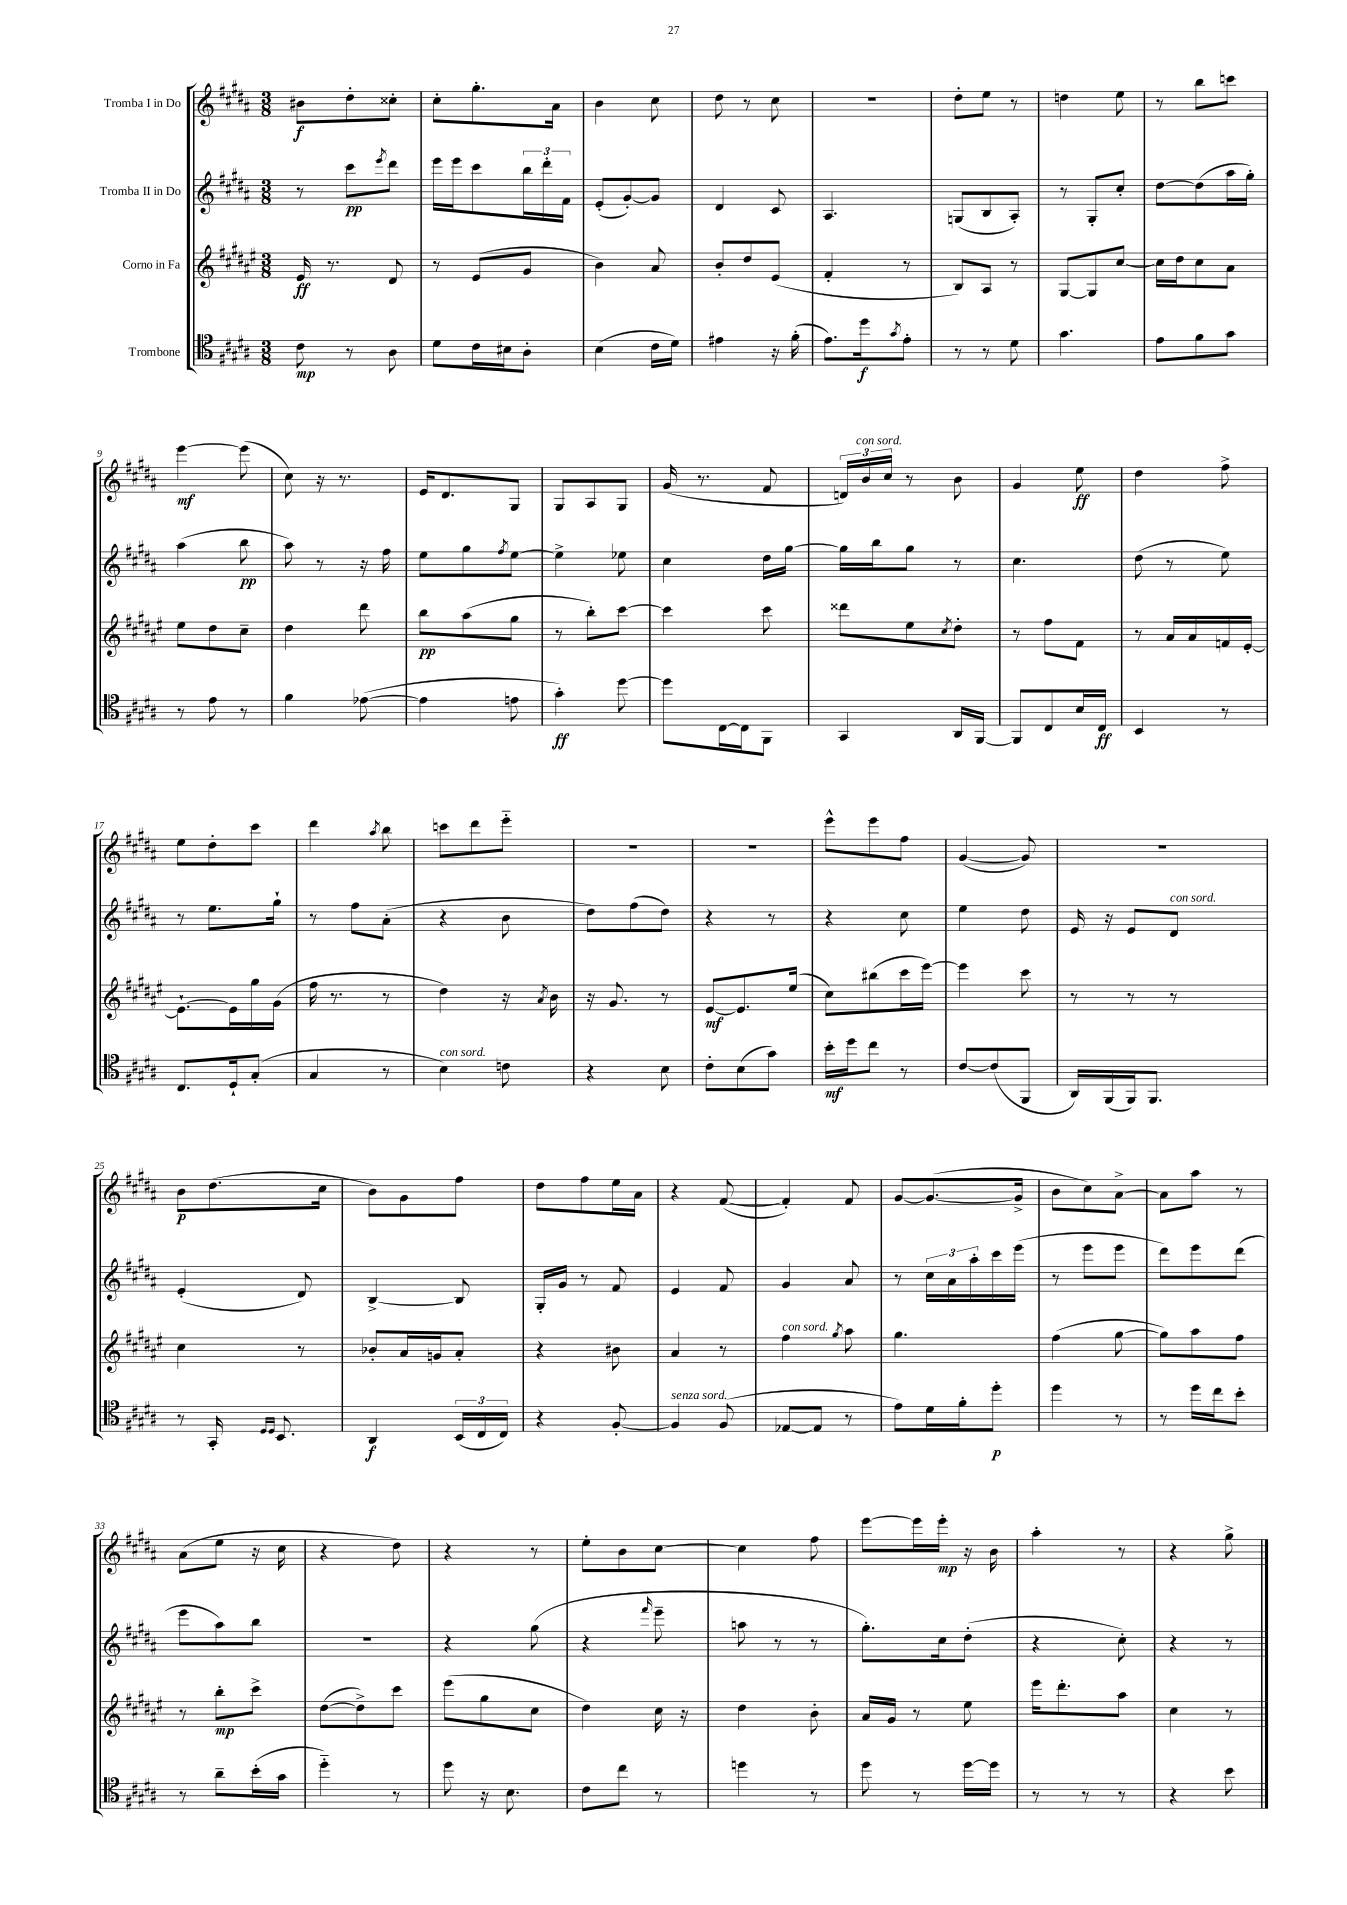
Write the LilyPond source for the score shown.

<<
\new StaffGroup <<
\new Staff = "s0" \with { instrumentName = "Tromba I in Do" } {
    \clef treble \key b \major \numericTimeSignature \time 3/8
    bis'8\f dis''8-. cisis''8-. |
    cis''8-. gis''8.-. ais'16 |
    b'4 cis''8 |
    dis''8 r8 cis''8 |
    R4. |
    dis''8-. e''8 r8 |
    d''4 e''8 |
    r8 b''8 c'''8 |
    e'''4~\mf e'''8( |
    cis''8) r16 r8. |
    e'16 dis'8. gis8 |
    gis8 ais8 gis8 |
    gis'16( r8. fis'8 |
    \tuplet 3/2 { d'16) b'16^\markup { \italic "con sord." } cis''16 } r8 b'8 |
    gis'4 e''8\ff |
    dis''4 fis''8-> |
    e''8 dis''8-. cis'''8 |
    dis'''4 \acciaccatura { ais''8 } b''8 |
    c'''8 dis'''8 e'''8-_ |
    R4. |
    R4. |
    e'''8-^ e'''8 fis''8 |
    gis'4~( gis'8) |
    R4. |
    b'8\p dis''8.( cis''16 |
    b'8) gis'8 fis''8 |
    dis''8 fis''8 e''16 ais'16 |
    r4 fis'8~( |
    fis'4-.) fis'8 |
    gis'8~ gis'8.~( gis'16-> |
    b'8 cis''8) ais'8~-> |
    ais'8 ais''8 r8 |
    ais'8( e''8 r16 cis''16 |
    r4 dis''8) |
    r4 r8 |
    e''8-. b'8 cis''8~ |
    cis''4 fis''8 |
    e'''8~ e'''16 e'''16-.\mp r16 b'16 |
    ais''4-. r8 |
    r4 gis''8-> \bar "|." |
}
\new Staff = "s1" \with { instrumentName = "Tromba II in Do" } {
    \clef treble \key b \major \numericTimeSignature \time 3/8
    r8 cis'''8\pp \acciaccatura { e'''8 } dis'''8 |
    e'''16 e'''16 cis'''8 \tuplet 3/2 { b''16 dis'''16-. fis'16 } |
    e'8-.( gis'8~-.) gis'8 |
    dis'4 cis'8 |
    ais4. |
    g8( b8 ais8-.) |
    r8 gis8-. cis''8-. |
    dis''8~ dis''8( ais''16 gis''16-.) |
    ais''4( b''8\pp |
    ais''8) r8 r16 fis''16 |
    e''8 gis''8 \acciaccatura { fis''8 } e''8~ |
    e''4-> ees''8 |
    cis''4 dis''16 gis''16~ |
    gis''16 b''16 gis''8 r8 |
    cis''4. |
    dis''8( r8 e''8) |
    r8 e''8. gis''16-! |
    r8 fis''8 ais'8-.( |
    r4 b'8 |
    dis''8) fis''8( dis''8) |
    r4 r8 |
    r4 cis''8 |
    e''4 dis''8 |
    e'16 r16 e'8 dis'8^\markup { \italic "con sord." } |
    e'4-.( dis'8) |
    b4~-> b8 |
    gis16-. gis'16 r8 fis'8 |
    e'4 fis'8 |
    gis'4 ais'8 |
    r8 \tuplet 3/2 { cis''16 ais'16 ais''16-. } cis'''16 e'''16( |
    r8 e'''8 e'''8 |
    dis'''8) e'''8 dis'''8( |
    e'''8 ais''8) b''8 |
    R4. |
    r4 gis''8( |
    r4 \grace { fis'''16 } e'''8-- |
    a''8 r8 r8 |
    gis''8.-.) cis''16 dis''8-.( |
    r4 cis''8-.) |
    r4 r8 \bar "|." |
}
\new Staff = "s2" \with { instrumentName = "Corno in Fa" } {
    \clef treble \key fis \major \numericTimeSignature \time 3/8
    eis'16\ff r8. dis'8 |
    r8 eis'8( gis'8 |
    b'4) ais'8 |
    b'8-. dis''8 eis'8( |
    fis'4-. r8 |
    b8) ais8 r8 |
    gis8~ gis8 cis''8~ |
    cis''16 dis''16 cis''8 ais'8 |
    eis''8 dis''8 cis''8-- |
    dis''4 dis'''8 |
    b''8\pp ais''8( gis''8 |
    r8 b''8-.) cis'''8~ |
    cis'''4 cis'''8 |
    disis'''8 eis''8 \acciaccatura { cis''8 } dis''8-. |
    r8 fis''8 fis'8 |
    r8 ais'16 ais'16 f'16 eis'16~-. |
    eis'8.~-! eis'16 gis''16 gis'16( |
    fis''16 r8. r8 |
    dis''4) r16 \acciaccatura { ais'8 } b'16 |
    r16 gis'8. r8 |
    eis'8~\mf eis'8. eis''16( |
    cis''8) bis''8( cis'''16 eis'''16~) |
    eis'''4 cis'''8 |
    r8 r8 r8 |
    cis''4 r8 |
    bes'8-. ais'16 g'16 ais'8-. |
    r4 bis'8 |
    ais'4 r8 |
    fis''4^\markup { \italic "con sord." } \acciaccatura { gis''8 } ais''8 |
    gis''4. |
    fis''4( gis''8~ |
    gis''8) ais''8 fis''8 |
    r8 b''8-.\mp cis'''8-> |
    dis''8~( dis''8->) cis'''8 |
    eis'''8( gis''8 cis''8 |
    dis''4) cis''16 r16 |
    dis''4 b'8-. |
    ais'16 gis'16 r8 eis''8 |
    eis'''16 dis'''8.-. ais''8 |
    cis''4 r8 \bar "|." |
}
\new Staff = "s3" \with { instrumentName = "Trombone" } {
    \clef tenor \key b \major \numericTimeSignature \time 3/8
    cis'8\mp r8 ais8 |
    dis'8 cis'16 bis16 ais8-. |
    b4( cis'16 dis'16) |
    eis'4 r16 fis'16-.( |
    e'8.) dis''16\f \acciaccatura { gis'8 } e'8-. |
    r8 r8 dis'8 |
    gis'4. |
    e'8 fis'8 gis'8 |
    r8 e'8 r8 |
    fis'4 ees'8~( |
    ees'4 e'8 |
    gis'4-.\ff) dis''8~ |
    dis''8 cis16~ cis16 fis,8 |
    gis,4 ais,16 fis,16~ |
    fis,8 cis8 b16 cis16\ff |
    b,4 r8 |
    cis8. dis16-! gis8-.( |
    gis4 r8 |
    b4^\markup { \italic "con sord." }) c'8 |
    r4 b8 |
    cis'8-. b8( gis'8) |
    b'16-.\mf dis''16 cis''8 r8 |
    cis'8~ cis'8( fis,8 |
    ais,16) fis,16( fis,16) fis,8. |
    r8 gis,16-. \grace { dis16 dis16 } b,8. |
    ais,4\f \tuplet 3/2 { b,16( cis16 cis16) } |
    r4 fis8~-. |
    fis4^\markup { \italic "senza sord." } fis8( |
    ees8~ ees8 r8 |
    e'8) dis'16 fis'16-. dis''8-.\p |
    dis''4 r8 |
    r8 dis''16 cis''16 b'8-. |
    r8 ais'8-- b'16-.( gis'16 |
    dis''4-_) r8 |
    dis''8 r16 b8. |
    cis'8 cis''8 r8 |
    d''4 r8 |
    dis''8 r8 dis''16~ dis''16 |
    r8 r8 r8 |
    r4 b'8 \bar "|." |
}
>>
>>
